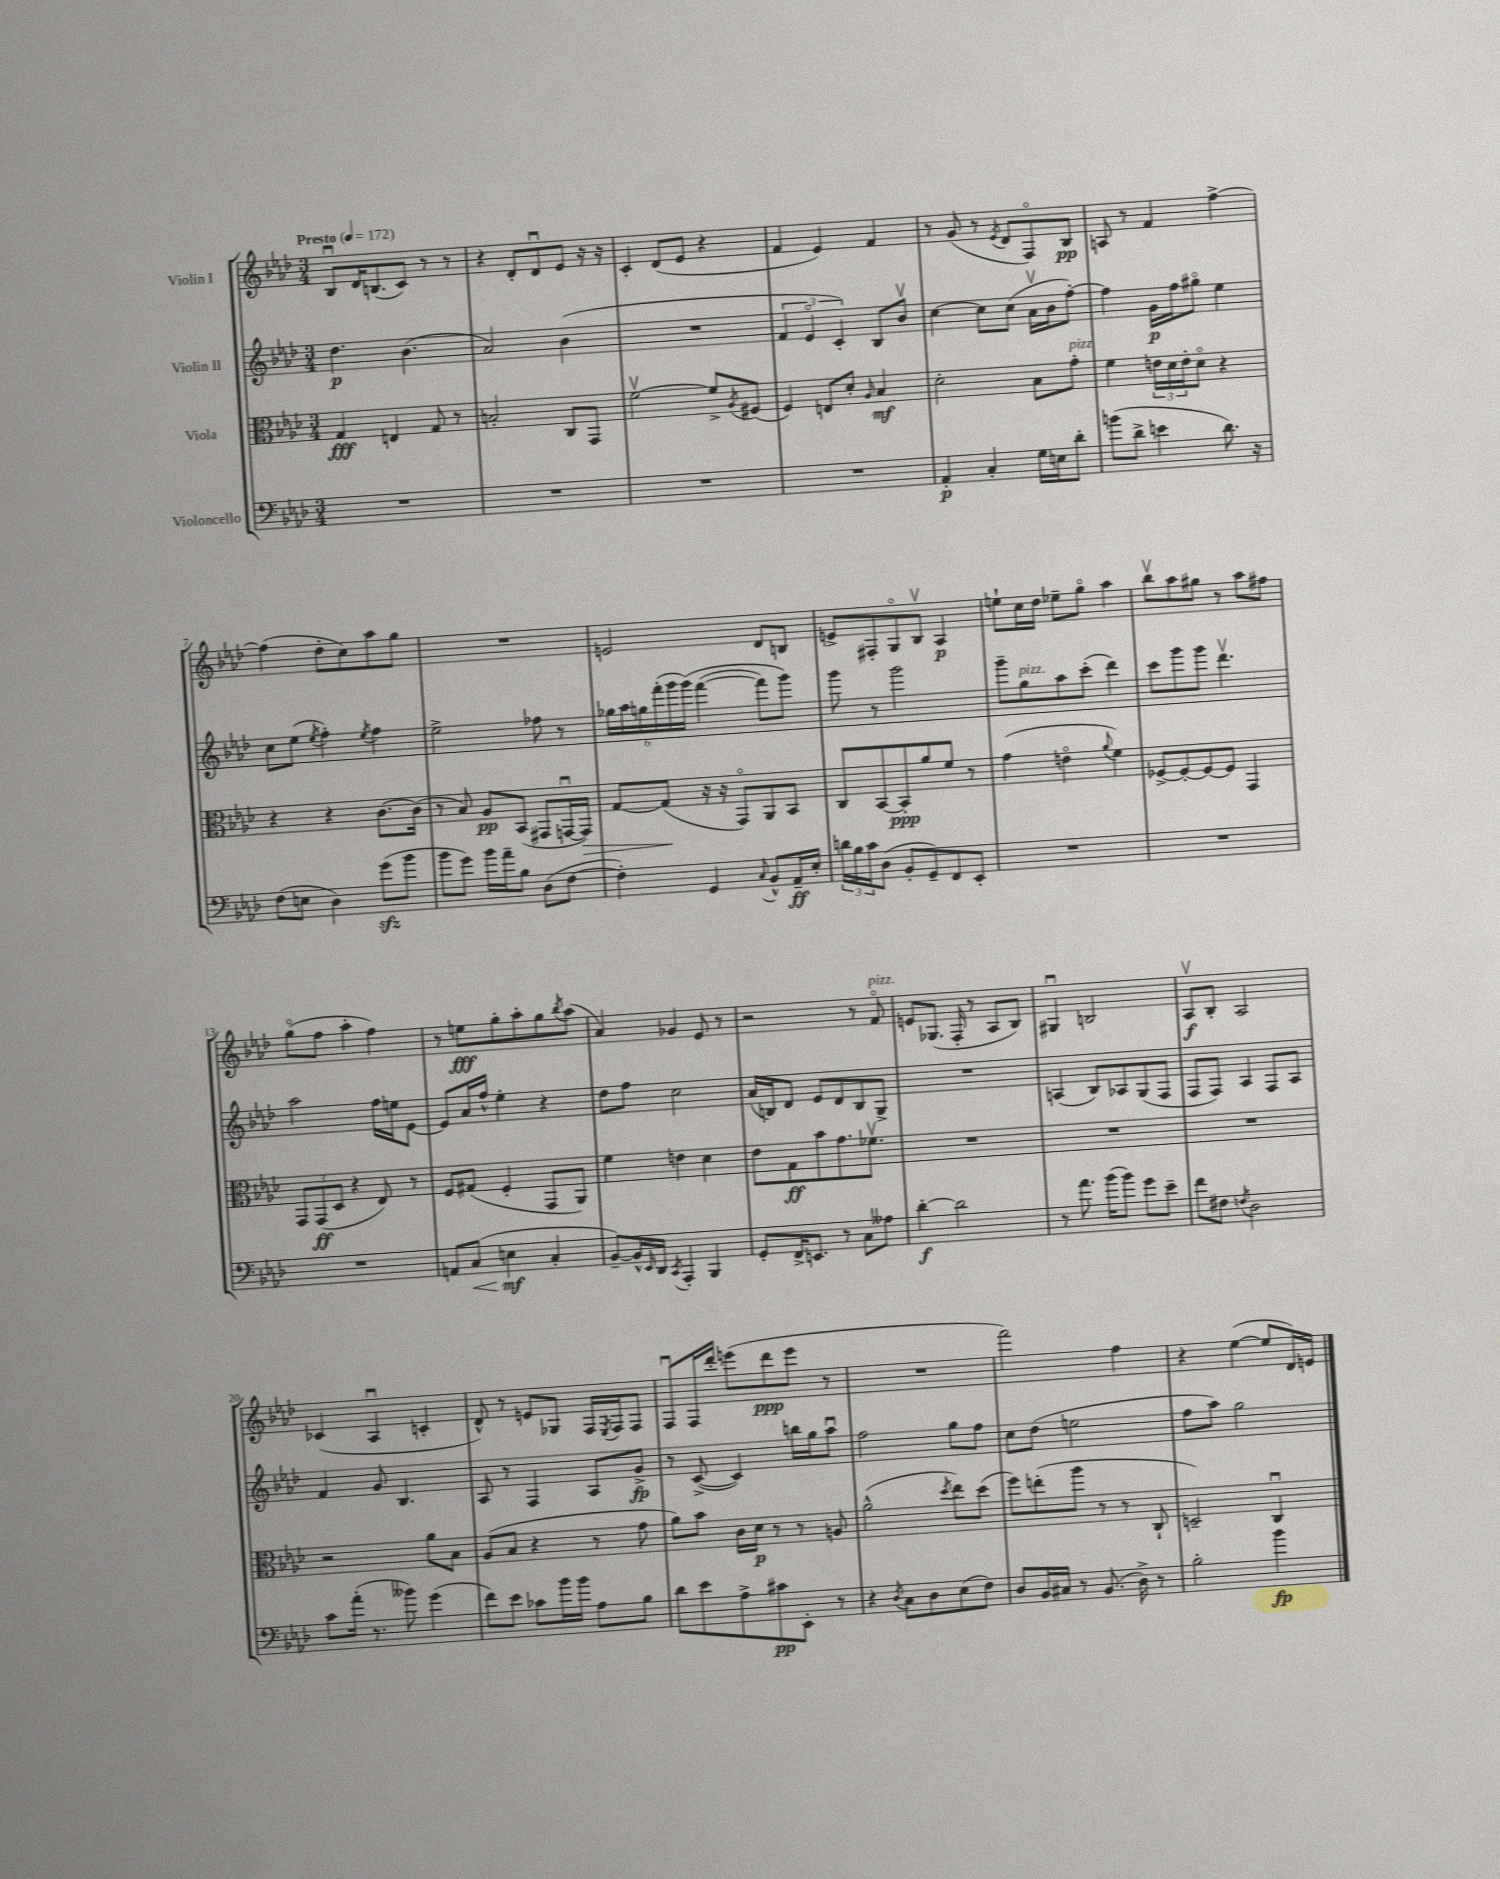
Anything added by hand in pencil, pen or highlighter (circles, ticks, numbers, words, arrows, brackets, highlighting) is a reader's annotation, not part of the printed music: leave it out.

**kern	**kern	**kern	**kern
*staff4	*staff3	*staff2	*staff1
*clefF4	*clefC3	*clefG2	*clefG2
*k[b-e-a-d-]	*k[b-e-a-d-]	*k[b-e-a-d-]	*k[b-e-a-d-]
*M3/4	*M3/4	*M3/4	*M3/4
*MM172	*MM172	*MM172	*MM172
2.r	4G	4.dd-	8B-u
.	.	.	16d-
.	.	.	(8.B
.	4E	.	.
.	.	(4.b-	8c)
.	8G	.	8r
.	8r	.	8r
=	=	=	=
2.r	2B'	2a-)	4r
.	.	.	8d-'
.	.	.	8d-u
.	8C	(4b-	8e-
.	8GG	.	16r
.	.	.	16r
=	=	=	=
2.r	[2fv	2.r	4c'
.	.	.	(8d-
.	.	.	8e-
.	8f^]	.	4r
.	8qA-	.	.
.	(8F#	.	.
=	=	=	=
2.r	4F)	6f	4f
.	.	6e-o	.
.	8E	.	4e-)
.	.	6c')	.
.	8d-'	.	.
.	16qqA-	.	.
.	4B-	8B-	4f
.	.	8b-v	.
=	=	=	=
4AA-'	2d-'	[4cc	8r
.	.	.	(8g
4C'	.	8cc]	8r
.	.	.	8qe-
.	.	(8cc	8d-
16G	8B-	16a-v	8Fo)
16E	.	16b-	.
8d-'	8g'	[8ff')	8B-
=	=	=	=
(8b	4f	4ff]	8A
8d-^	.	.	8r
4e	24e	16g	4f
.	24d-	.	.
.	.	16ff	.
.	24e'	.	.
.	8d-o	8gg#o	.
8.d-)	4r	4ee-	[4ff^
16r	.	.	.
=	=	=	=
(8F	4r	8cc	(4ff]
8E	.	(8ee-	.
.	.	8qee-	.
4D-)	4r	4ff')	8dd-'
.	.	.	8cc)
.	.	8qee-	.
(8g	[8.c	4ff	8aa-
8b-	.	.	8gg
.	(16c]	.	.
=	=	=	=
8b-	8r	2ee-^	2.r
8g)	8B-)	.	.
16b-	8A-	.	.
16a-~	.	.	.
8B-	(8BB-	.	.
(8D-	8GG#	8ff-	.
[8F	[16GGu	8r	.
.	16GG])	.	.
=	=	=	=
4F'])	[8G	24gg-	2e
.	.	24aa-	.
.	.	24gg	.
.	(8G]	(24fff'	.
.	.	24ggg	.
.	.	&(24ggg)	.
4GG	16r	([4fff	.
.	16r	.	.
.	8GGo)	.	.
8qqC	.	.	.
8BB-^^	8AA-	8fff])	8d-
16AA-~	8BB-	8ggg&)	8B
16E-'	.	.	.
=	=	=	=
24d	8C	8ggg	8e^
24B-	.	.	.
24c	.	.	.
(8D-	[8BB-	8r	8F#'
8BB-'	8BB-']	2ggg	8Go
8GG~)	8a-	.	8B-v
8FF	8f	.	4A-
8EE-'	8r	.	.
=	=	=	=
2.r	(4g	8ggg~	8ee`
.	.	8gg	16cc
.	.	.	16dd-
.	4eo	8aa-	8ee-~
.	.	(8ccc'	8ggo
.	8qqa-	.	.
.	4f)	4ddd-)	4aa-
=	=	=	=
2.r	[8F-^	8ccc	8bb-v
.	8F-'_	8ggg	8aa-
.	8F-_	8ggg	8gg#
.	8F-]	4.ddd-v	8r
.	4GG	.	8aa-
.	.	.	8ff#
=	=	=	=
2.r	12GG	2aa-	(8ggo
.	(12GG	.	.
.	.	.	8ff
.	12D-	.	.
.	4r	.	4aa-'
.	8E-)	16ff	4ff)
.	.	16ee	.
.	8r	[8e-	.
=	=	=	=
8AA	8F	8e-]	8r
(8C	(8G#	16a-	8ee
.	.	16ff^^	.
4E	4F'	4ee-'	8gg'
.	.	.	8aa-'
4C'	8GG	4r	8gg
.	.	.	8qbb-
.	8AA-)	.	(8aa-
=	=	=	=
[8BB-~)	4f	8dd-	4a-)
16BB-^^]	.	8ff	.
16qqEE-	.	.	.
16DD-	.	.	.
8qCC	.	.	.
4AAA-'	4e	2cc	4g-
4BBB-	4d-	.	8e-
.	.	.	8r
=	=	=	=
8GG'	8e-	(16a-	2r
.	.	16B)	.
16FF^	8G	8d-	.
8.EE	.	.	.
.	8b-	8e-	.
8r	8.g	8d-	.
8C	.	8B	8r
.	8.f-v	.	.
8A--	.	8G^	8fo
=	=	=	=
[4d-'	2.r	2.r	8e
.	.	.	(8.G-
2d-]	.	.	.
.	.	.	16F'
.	.	.	8r
.	.	.	8A-
.	.	.	8B-)
=	=	=	=
8r	2.r	(4A	4G#u
8.a-	.	.	.
.	.	8B-)	2B
(16b-	.	.	.
8b-)	.	8A-	.
8g	.	(8G	.
8e-~	.	8F	.
=	=	=	=
8f	2.r	8F	8A-v
8F#	.	8F)	8B-'
8qF	.	.	.
2D-	.	4A-	2A-
.	.	8F	.
.	.	8A-	.
=	=	=	=
8c	2r	4f	(4c-
(16a-'	.	.	.
8.r	.	.	.
.	.	8g	4A-u
8b--)	.	4.B-	.
(4g	8a-	.	4c'
.	8B-	.	.
=	=	=	=
8f)	(8A-	8A-	8d-^^)
8e-	8B-	8r	8r
8c-	4r	4F	8e
16b-	.	.	8G-
16b-	.	.	.
8A-	8r	8A-	16F
.	.	.	8qE-
.	.	.	16F
8B-	8g	8g^	8F
=	=	=	=
8d-	8a-)	8r	8Fu
8e-	8b-	([8c^	16F
.	.	.	16ddd-'
8A-^	16c	4c])	(8eee
.	16d-	.	.
8c#	8r	.	8ddd-
8EE-'	8r	16bb	8eee
.	.	16gg	.
8r	8A	8aa-u	8r
=	=	=	=
4r	(2a-^^	2ff	2.r
8qD-	.	.	.
8C	.	.	.
8D-	.	.	.
.	8qdd-	.	.
(8E-	8ee-)	8gg	.
8F)	(8dd-	8ff	.
=	=	=	=
8D-	8ff)	8cc	2fff)
16BB-	(8ee'	(8dd-	.
16C#	.	.	.
8r	8aa-	2ee	.
(8.BB-	8r	.	.
.	8r	.	4ff
16D-^)	.	.	.
8r	8C`	.	.
=	=	=	=
2B-'	2D~)	8ff	4r
.	.	8aa-)	.
.	.	2gg	([4ee-
4b-	4Cu	.	8ee-]
.	.	.	16d-)
.	.	.	16e
==	==	==	==
*-	*-	*-	*-
